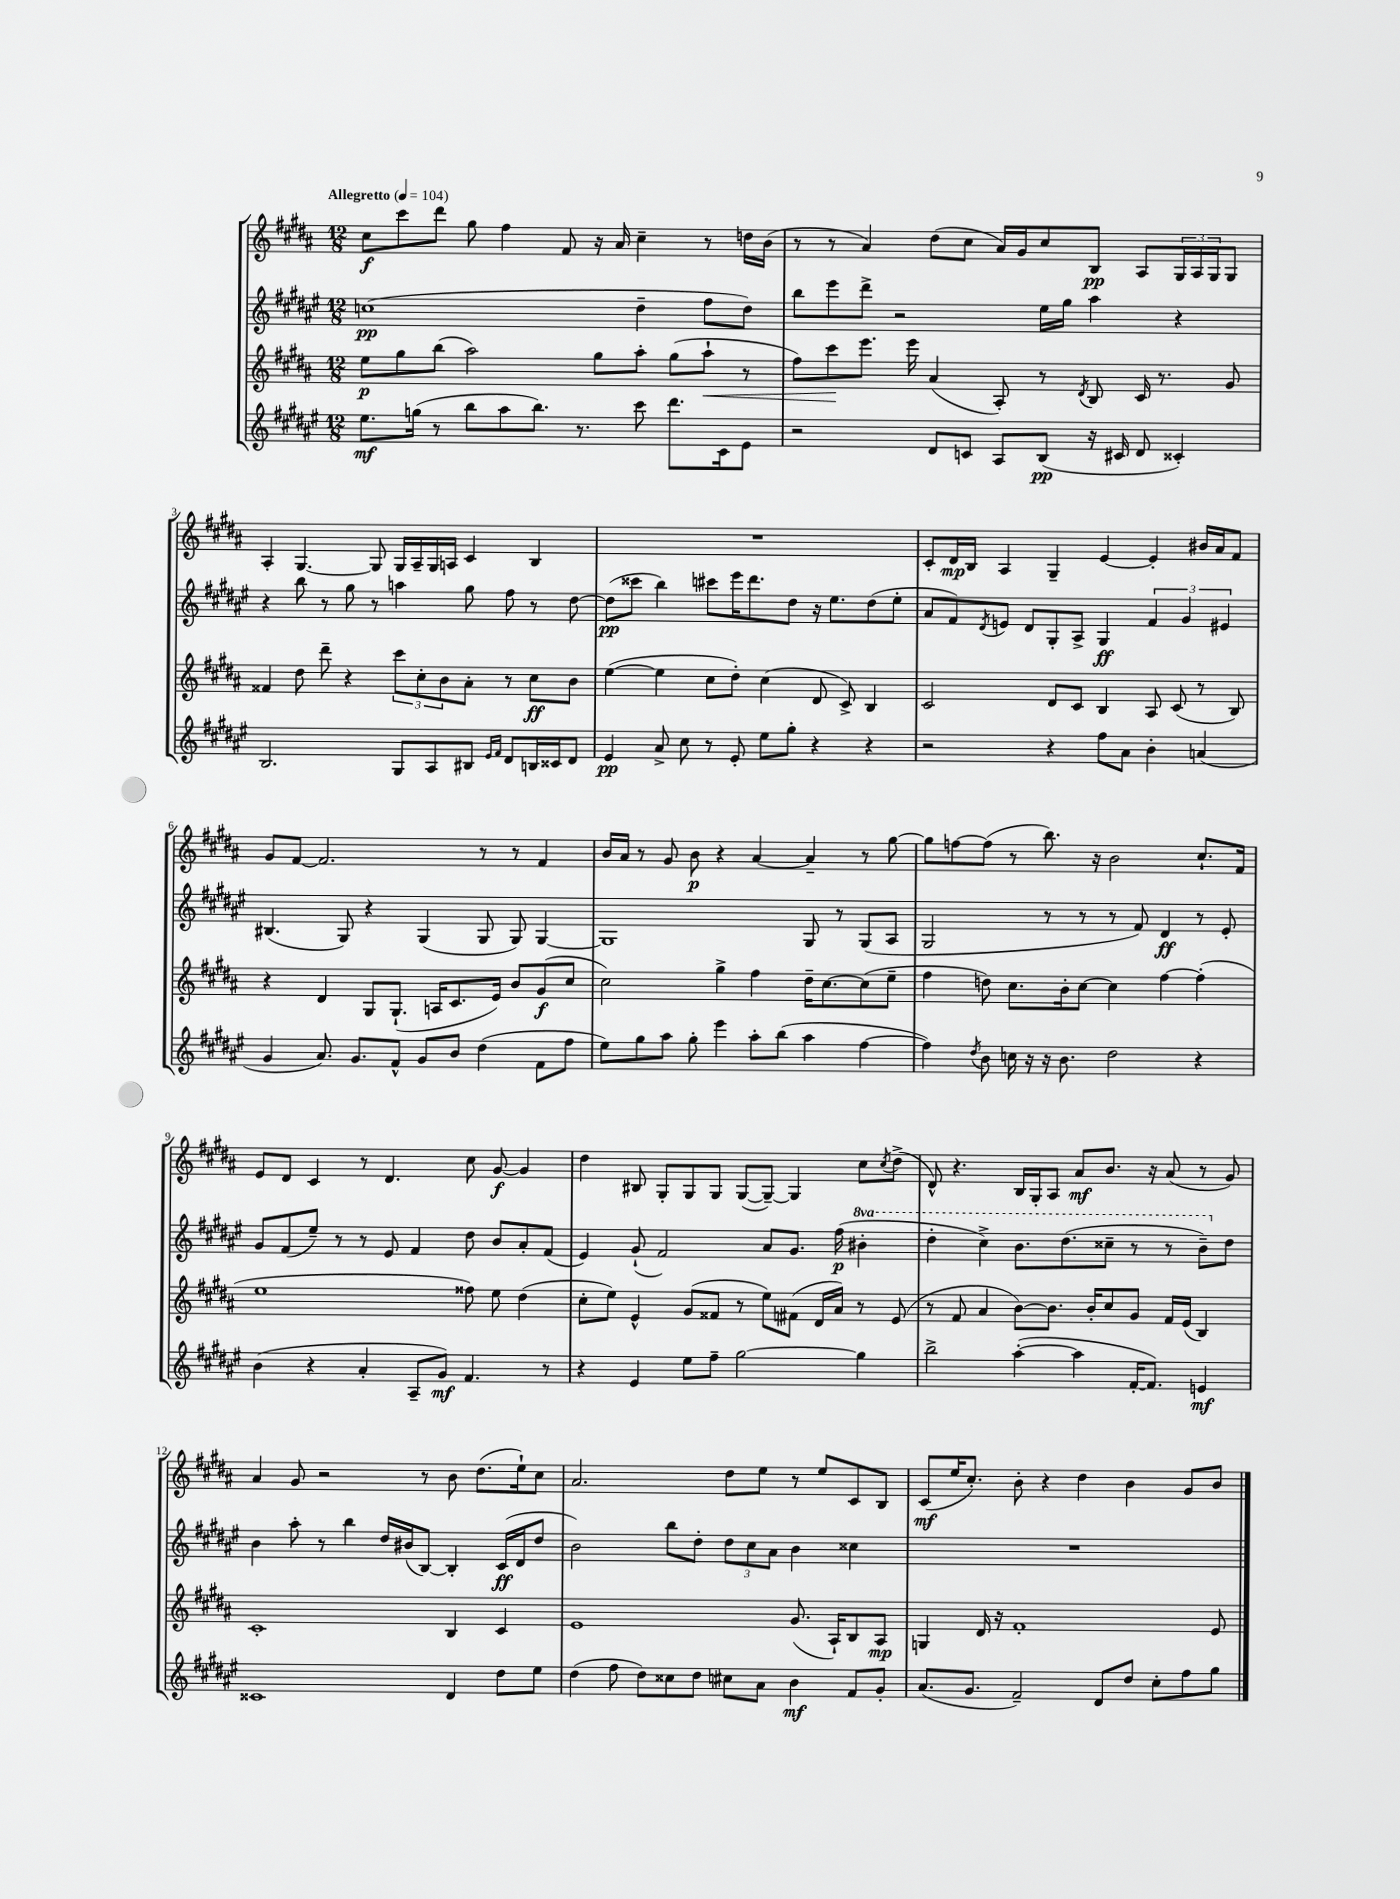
<<
\new StaffGroup <<
\new Staff = "s0" {
    \clef treble \key b \major \numericTimeSignature \time 12/8 \tempo "Allegretto" 4 = 104
    cis''8\f cis'''8 dis'''8 gis''8 fis''4 fis'8 r16 ais'16 cis''4-- r8 d''16 b'16( |
    r8 r8 ais'4) dis''8( cis''8 ais'16) gis'16 cis''8 b8\pp ais8 \tuplet 3/2 { gis16 ais16 gis16 } gis8 |
    ais4-. gis4.~ gis8 gis16 ais16-- gis16 a16 cis'4 b4 |
    R1. |
    cis'8-. dis'16\mp b16 ais4 gis4-- e'4~ e'4-. bis'16 ais'16 fis'8 |
    gis'8 fis'8~ fis'2. r8 r8 fis'4 |
    b'16 ais'16 r8 gis'8 b'8\p r4 ais'4~ ais'4-- r8 gis''8~ |
    gis''8 f''8~ f''8( r8 b''8.) r16 b'2 cis''8.-! fis'16 |
    e'8 dis'8 cis'4 r8 dis'4. cis''8 gis'8~\f gis'4 |
    dis''4 bis8 gis8-. gis8 gis8 gis8~( gis8~--) gis4 cis''8 \acciaccatura { cis''8 } dis''8->( |
    dis'8-^) r4. b16 gis16-. ais8 ais'8\mf b'8. r16 ais'8( r8 gis'8) |
    ais'4 gis'8 r2 r8 b'8 dis''8.( e''16-!) cis''8 |
    ais'2. dis''8 e''8 r8 e''8 cis'8 b8 |
    cis'8\mf( e''16 cis''8.-.) b'8-. r4 dis''4 b'4 gis'8 b'8 \bar "|." |
}
\new Staff = "s1" {
    \clef treble \key fis \major \numericTimeSignature \time 12/8 \set Staff.ottavationMarkups = #ottavation-simple-ordinals
    c''1\pp( dis''4-- fis''8 dis''8) |
    b''8 eis'''8 dis'''8-> r2 eis''16 gis''16 ais''4 r4 |
    r4 b''8 r8 gis''8 r8 a''4 gis''8 fis''8 r8 dis''8~ |
    dis''8\pp( cisis'''8 b''4) cis'''8 eis'''16 dis'''8. dis''8 r16 eis''8. dis''8( eis''8-. |
    ais'8 fis'8) \acciaccatura { dis'8 } e'8 dis'8 gis8-. ais8-> gis4\ff \tuplet 3/2 { fis'4 gis'4 eis'4 } |
    bis4.( gis8) r4 gis4( gis8 gis8) gis4~ |
    gis1 gis8 r8 gis8( ais8 |
    gis2 r8 r8 r8 fis'8) dis'4\ff r8 eis'8-. |
    gis'8 fis'8( eis''8--) r8 r8 eis'8 fis'4 dis''8 b'8 ais'8-. fis'8( |
    eis'4) gis'8-!( fis'2) ais'8 gis'8. fis''16\p( \ottava #1 bis''4-. |
    dis'''4-. cis'''4->) b''8. dis'''8.( cisis'''8-- r8 r8 b''8--) \ottava #0 dis''8 |
    b'4 ais''8-. r8 b''4 dis''16 bis'16( b8~) b4-. cis'16\ff( dis'16 dis''8 |
    b'2) b''8 dis''8-. \tuplet 3/2 { dis''8 cis''8 ais'8 } b'4 cisis''4 |
    R1. \bar "|." |
}
\new Staff = "s2" {
    \clef treble \key b \major \numericTimeSignature \time 12/8
    e''8\p gis''8 b''8( ais''2) gis''8 ais''8-. gis''8( ais''8-!\< r8 |
    fis''8) cis'''8\! e'''8. e'''16 ais'4( ais8-.) r8 \acciaccatura { dis'8 } b8 cis'16 r8. gis'8 |
    fisis'4 dis''8 dis'''8-- r4 \tuplet 3/2 { cis'''8 cis''8-. b'8 } ais'8-. r8 cis''8\ff b'8 |
    e''4~( e''4 cis''8 dis''8-.) cis''4( dis'8 cis'8->) b4 |
    cis'2 dis'8 cis'8 b4 ais8 cis'8( r8 b8) |
    r4 dis'4 gis8 gis8.-!( a16 cis'8. e'16) b'8 gis'8\f( cis''8 |
    cis''2) gis''4-> fis''4 dis''16-- cis''8.~ cis''8( e''8-- |
    fis''4 d''8) cis''8. b'16-. cis''8~ cis''4 fis''4~ fis''4-.( |
    e''1 fisis''8) e''8 dis''4( |
    cis''8-. e''8) e'4-^ gis'8( fisis'8 r8 e''8) fis'8( dis'16 ais'16) r8 e'8( |
    r8 fis'8 ais'4 b'8~) b'8. b'16-. cis''8 gis'8 fis'16 e'16( b4) |
    cis'1-. b4 cis'4 |
    e'1 gis'8.( ais16-!) b8 ais8\mp |
    g4 dis'16 r16 fis'1-. e'8 \bar "|." |
}
\new Staff = "s3" {
    \clef treble \key fis \major \numericTimeSignature \time 12/8
    eis''8.\mf g''16( r8 b''8 ais''8 b''8.) r8. cis'''8 dis'''8. cis'16 eis'8 |
    r2 dis'8 c'8 ais8 b8\pp( r16 cis'16 dis'8 cisis'4-.) |
    b2. gis8 ais8 bis8 \grace { eis'16 fis'16 } dis'8 b16 cisis'16 dis'8 |
    eis'4\pp ais'8-> cis''8 r8 eis'8-. eis''8 gis''8-. r4 r4 |
    r2 r4 fis''8 ais'8 b'4-. a'4( |
    gis'4 ais'8.) gis'8. fis'8-^ gis'8 b'8 dis''4( fis'8 fis''8 |
    eis''8) gis''8 ais''8 gis''8-. eis'''4 ais''8-. b''8( ais''4 fis''4~ |
    fis''4) \acciaccatura { dis''8 } b'8 c''16 r16 r16 b'8. dis''2 r4 |
    b'4( r4 ais'4-. ais8-- gis'8\mf) fis'4. r8 |
    r4 eis'4 eis''8 fis''8-- gis''2~ gis''4 |
    b''2-> ais''4~-.( ais''4 fis'16~-. fis'8.) e'4\mf |
    cisis'1 dis'4 dis''8 eis''8 |
    dis''4( fis''8 dis''8) cisis''8 dis''8 cis''8 ais'8 b'4\mf fis'8 gis'8-. |
    ais'8.( gis'8. fis'2--) dis'8 dis''8 cis''8-. fis''8 gis''8 \bar "|." |
}
>>
>>
